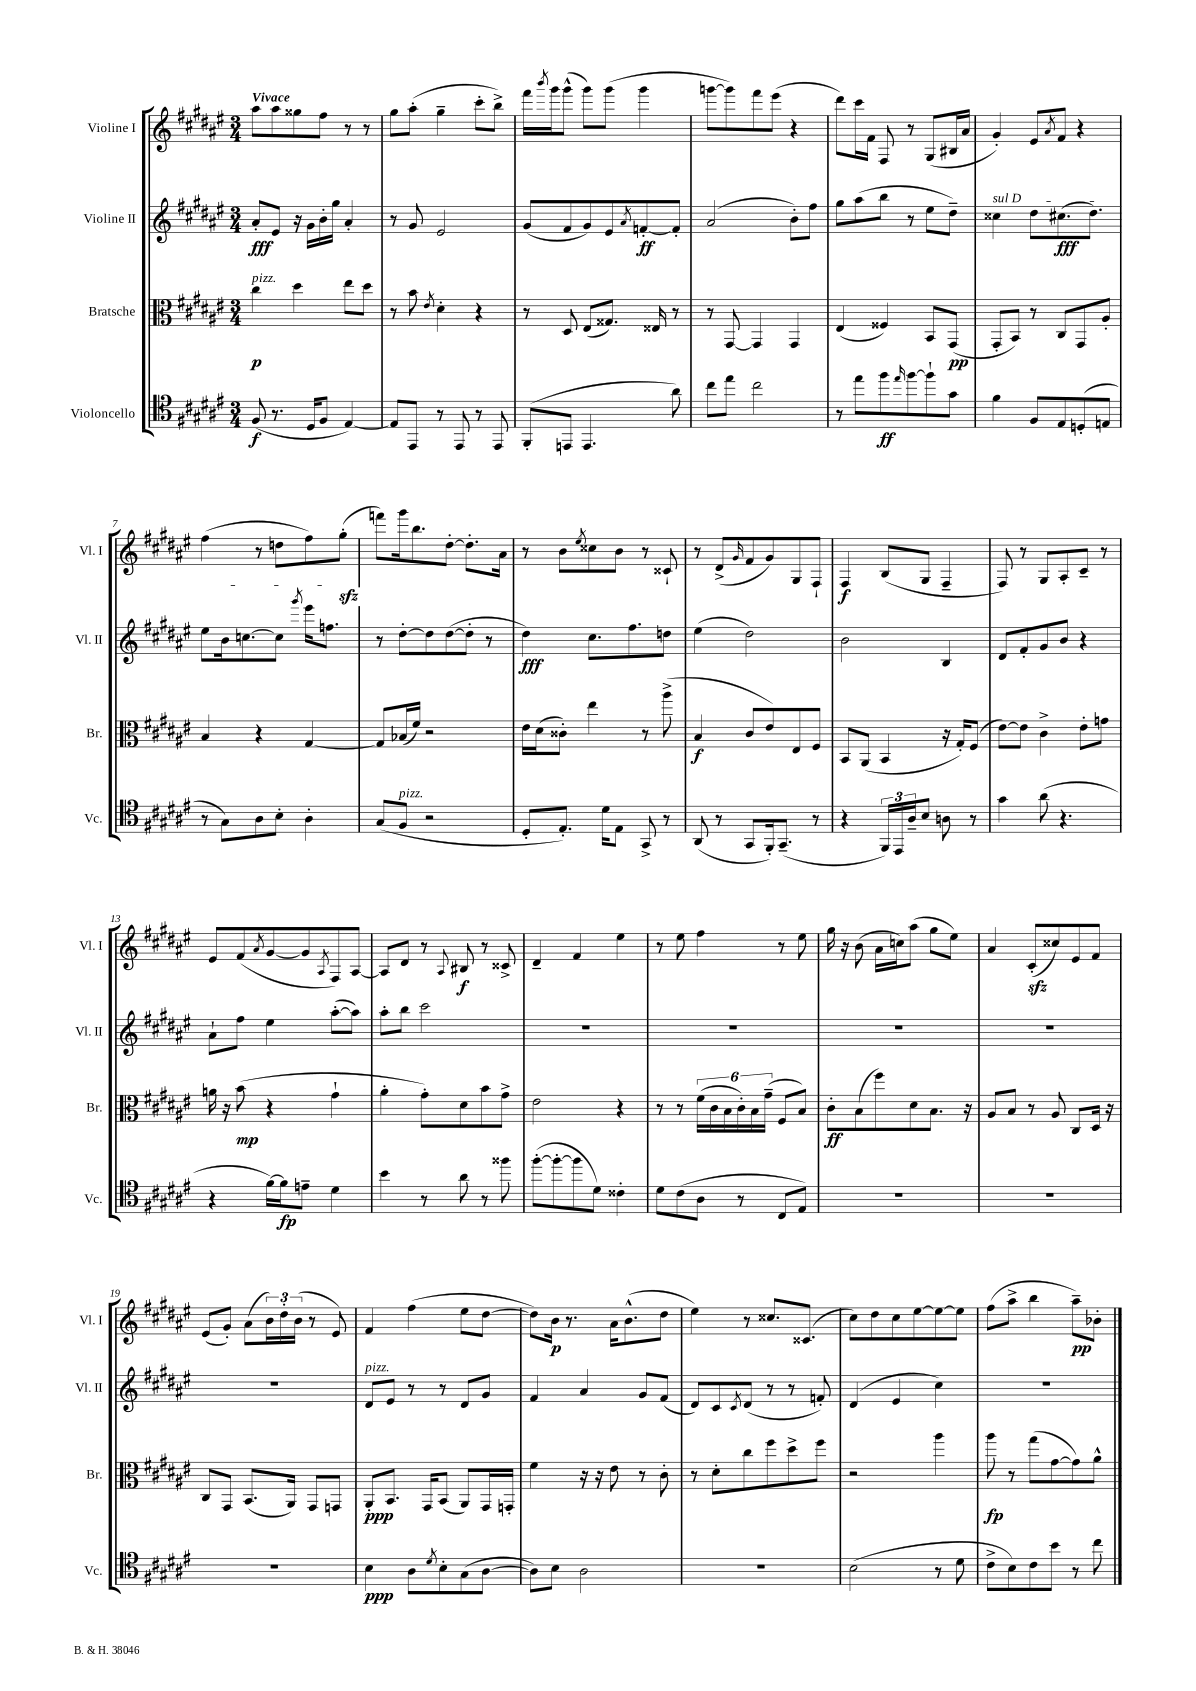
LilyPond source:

<<
\new StaffGroup <<
\new Staff = "s0" \with { instrumentName = "Violine I" shortInstrumentName = "Vl. I" } {
    \clef treble \key fis \major \numericTimeSignature \time 3/4 \tempo "Vivace"
    ais''8 ais''8 gisis''8 fis''8 r8 r8 |
    gis''8 ais''8-.( gis''4-- cis'''8-. b''8->) |
    fis'''16 \acciaccatura { b'''8 } gis'''16 gis'''8-^( gis'''8) gis'''8( gis'''4 |
    g'''8~ g'''8) fis'''8 eis'''8( r4 |
    dis'''8) cis'''16 fis'16 fis8 r8 gis8( bis16 ais'16 |
    gis'4-.) eis'8 \acciaccatura { ais'8 } fis'8 r4 |
    fis''4( r8 d''8 fis''8) gis''8-.\sfz( |
    f'''8) gis'''16 b''8. dis''8~-. dis''8.-. ais'16 |
    r8 b'8 \acciaccatura { eis''8 } cisis''8 b'8 r8 cisis'8-! |
    r8 dis'8->( \grace { gis'16 } fis'8 gis'8) gis8 fis8-! |
    fis4\f b8( gis8 fis4-- |
    fis8) r8 gis8 ais8-. cis'8-- r8 |
    eis'8 fis'8( \acciaccatura { ais'8 } gis'8~ gis'8 \acciaccatura { ais8 } fis8) ais8~ |
    ais8 dis'8 r8 \appoggiatura { ais8 } bis8\f r8 cisis'8-> |
    dis'4-- fis'4 eis''4 |
    r8 eis''8 fis''4 r8 eis''8 |
    gis''16 r16 b'8( ais'16 c''16) ais''8( gis''8 eis''8) |
    ais'4 cis'8-.\sfz( cisis''8) eis'8 fis'8 |
    eis'8( gis'8-.) ais'8( \tuplet 3/2 { b'16) dis''16-. b'16( } r8 eis'8) |
    fis'4 fis''4( eis''8 dis''8~ |
    dis''8) b'16\p r8. ais'16 b'8.-^( dis''8 |
    eis''4) r8 cisis''8. cisis'8.( |
    cis''8) dis''8 cis''8 eis''8~ eis''8~ eis''8 |
    fis''8( ais''8-> b''4 ais''8--\pp) bes'8-. \bar "|." |
}
\new Staff = "s1" \with { instrumentName = "Violine II" shortInstrumentName = "Vl. II" } {
    \clef treble \key fis \major \numericTimeSignature \time 3/4
    ais'8-.\fff eis'8 r16 gis'16 b'16-. gis''16 ais'4-. |
    r8 gis'8 eis'2 |
    gis'8( fis'8 gis'8) eis'8 \acciaccatura { ais'8 } f'8~-.\ff f'8-. |
    ais'2( b'8-.) fis''8 |
    gis''8 ais''8( b''8 r8 eis''8 dis''8--) |
    \once \override TextSpanner.bound-details.left.text = \markup { \italic "sul D" } cisis''4\startTextSpan dis''8 cis''8.\fff( dis''8.) |
    eis''8 b'16 c''8.~ c''8 \acciaccatura { gis'''8 } eis'''16 f''8.\stopTextSpan |
    r8 dis''8~-. dis''8 dis''8~( dis''8-. r8 |
    dis''4\fff) cis''8. fis''8. d''8 |
    eis''4( dis''2) |
    b'2 b4 |
    dis'8 fis'8-. gis'8 b'8 r4 |
    ais'8-! fis''8 eis''4 ais''8~-.( ais''8) |
    ais''8-. b''8 cis'''2 |
    R2. |
    R2. |
    R2. |
    R2. |
    R2. |
    dis'8^\markup { \italic "pizz." } eis'8 r8 r8 dis'8 gis'8 |
    fis'4 ais'4 gis'8 fis'8( |
    dis'8) cis'8 \acciaccatura { cis'8 } dis'8( r8 r8 f'8-.) |
    dis'4( eis'4 cis''4) |
    R2. \bar "|." |
}
\new Staff = "s2" \with { instrumentName = "Bratsche" shortInstrumentName = "Br." } {
    \clef alto \key fis \major \numericTimeSignature \time 3/4
    cis''4\p^\markup { \italic "pizz." } dis''4 eis''8 dis''8 |
    r8 b'8 \acciaccatura { eis'8 } dis'4-. r4 |
    r8 dis8 eis8( gisis8.) eisis16 r8 |
    r8 gis,8~ gis,4 gis,4 |
    eis4( fisis4) b,8 gis,8\pp( |
    gis,8-. b,8) r8 cis8 gis,8 ais8-. |
    b4 r4 gis4~ |
    gis8 bes16( fis'16) r2 |
    eis'16 dis'16( cisis'8-.) eis''4 r8 ais''8->( |
    b4\f cis'8 eis'8) eis8 fis8 |
    b,8 ais,8( b,4 r16 gis16-.) fis8( |
    eis'8~) eis'8 cis'4-> eis'8-. g'8 |
    a'16 r16 b'8\mp( r4 gis'4-! |
    ais'4-. gis'8-.) dis'8 b'8 gis'8-> |
    eis'2 r4 |
    r8 r8 \tuplet 6/4 { fis'16( cis'16 b16 cis'16-.) b16 gis'16--( } fis8 b8) |
    cis'8-.\ff b8( fis''8) dis'8 b8. r16 |
    ais8 b8 r8 ais8 cis8 dis16 r16 |
    cis8 gis,8 b,8.( ais,16) gis,8 g,8 |
    ais,8-.\ppp b,8. gis,16 b,8( ais,8) gis,16 g,16-. |
    fis'4 r16 r16 eis'8 r8 cis'8-. |
    r8 dis'8-. cis''8 fis''8 dis''8-> fis''8 |
    r2 ais''4 |
    ais''8\fp r8 gis''8( gis'8~ gis'8) ais'8-^ \bar "|." |
}
\new Staff = "s3" \with { instrumentName = "Violoncello" shortInstrumentName = "Vc." } {
    \clef tenor \key fis \major \numericTimeSignature \time 3/4
    fis8\f( r8. dis16 fis8 eis4~) |
    eis8 eis,8 r8 eis,8 r8 eis,8 |
    fis,8-.( e,8 e,4. ais'8) |
    cis''8 eis''8 cis''2 |
    r8 eis''8 fis''8\ff \grace { eis''16 } fis''8~ fis''8-! gis'8 |
    fis'4 fis8 eis8 d8-.( e8 |
    r8 gis8) ais8 b8-. ais4-. |
    gis8( fis8^\markup { \italic "pizz." } r2 |
    dis8-. eis8.-.) dis'16 eis8 gis,8-> r8 |
    ais,8( r8 gis,8 fis,16-.) gis,8.--( r8 |
    r4 \tuplet 3/2 { fis,16) eis,16 ais16-- } b8 a8 r8 |
    gis'4 ais'8( r4. |
    r4 fis'16~) fis'16\fp e'8-- dis'4 |
    b'4 r8 ais'8 r8 fisis''8 |
    fis''8~-.( fis''8~-. fis''8 dis'8) cisis'4-. |
    dis'8 cis'8( ais8 r8 cis8 eis8) |
    R2. |
    R2. |
    R2. |
    b4\ppp ais8 \acciaccatura { dis'8 } b8-. gis8( ais8~ |
    ais8) b8 ais2 |
    R2. |
    b2( r8 dis'8 |
    cis'8-> b8) cis'8 b'8 r8 cis''8 \bar "|." |
}
>>
>>
